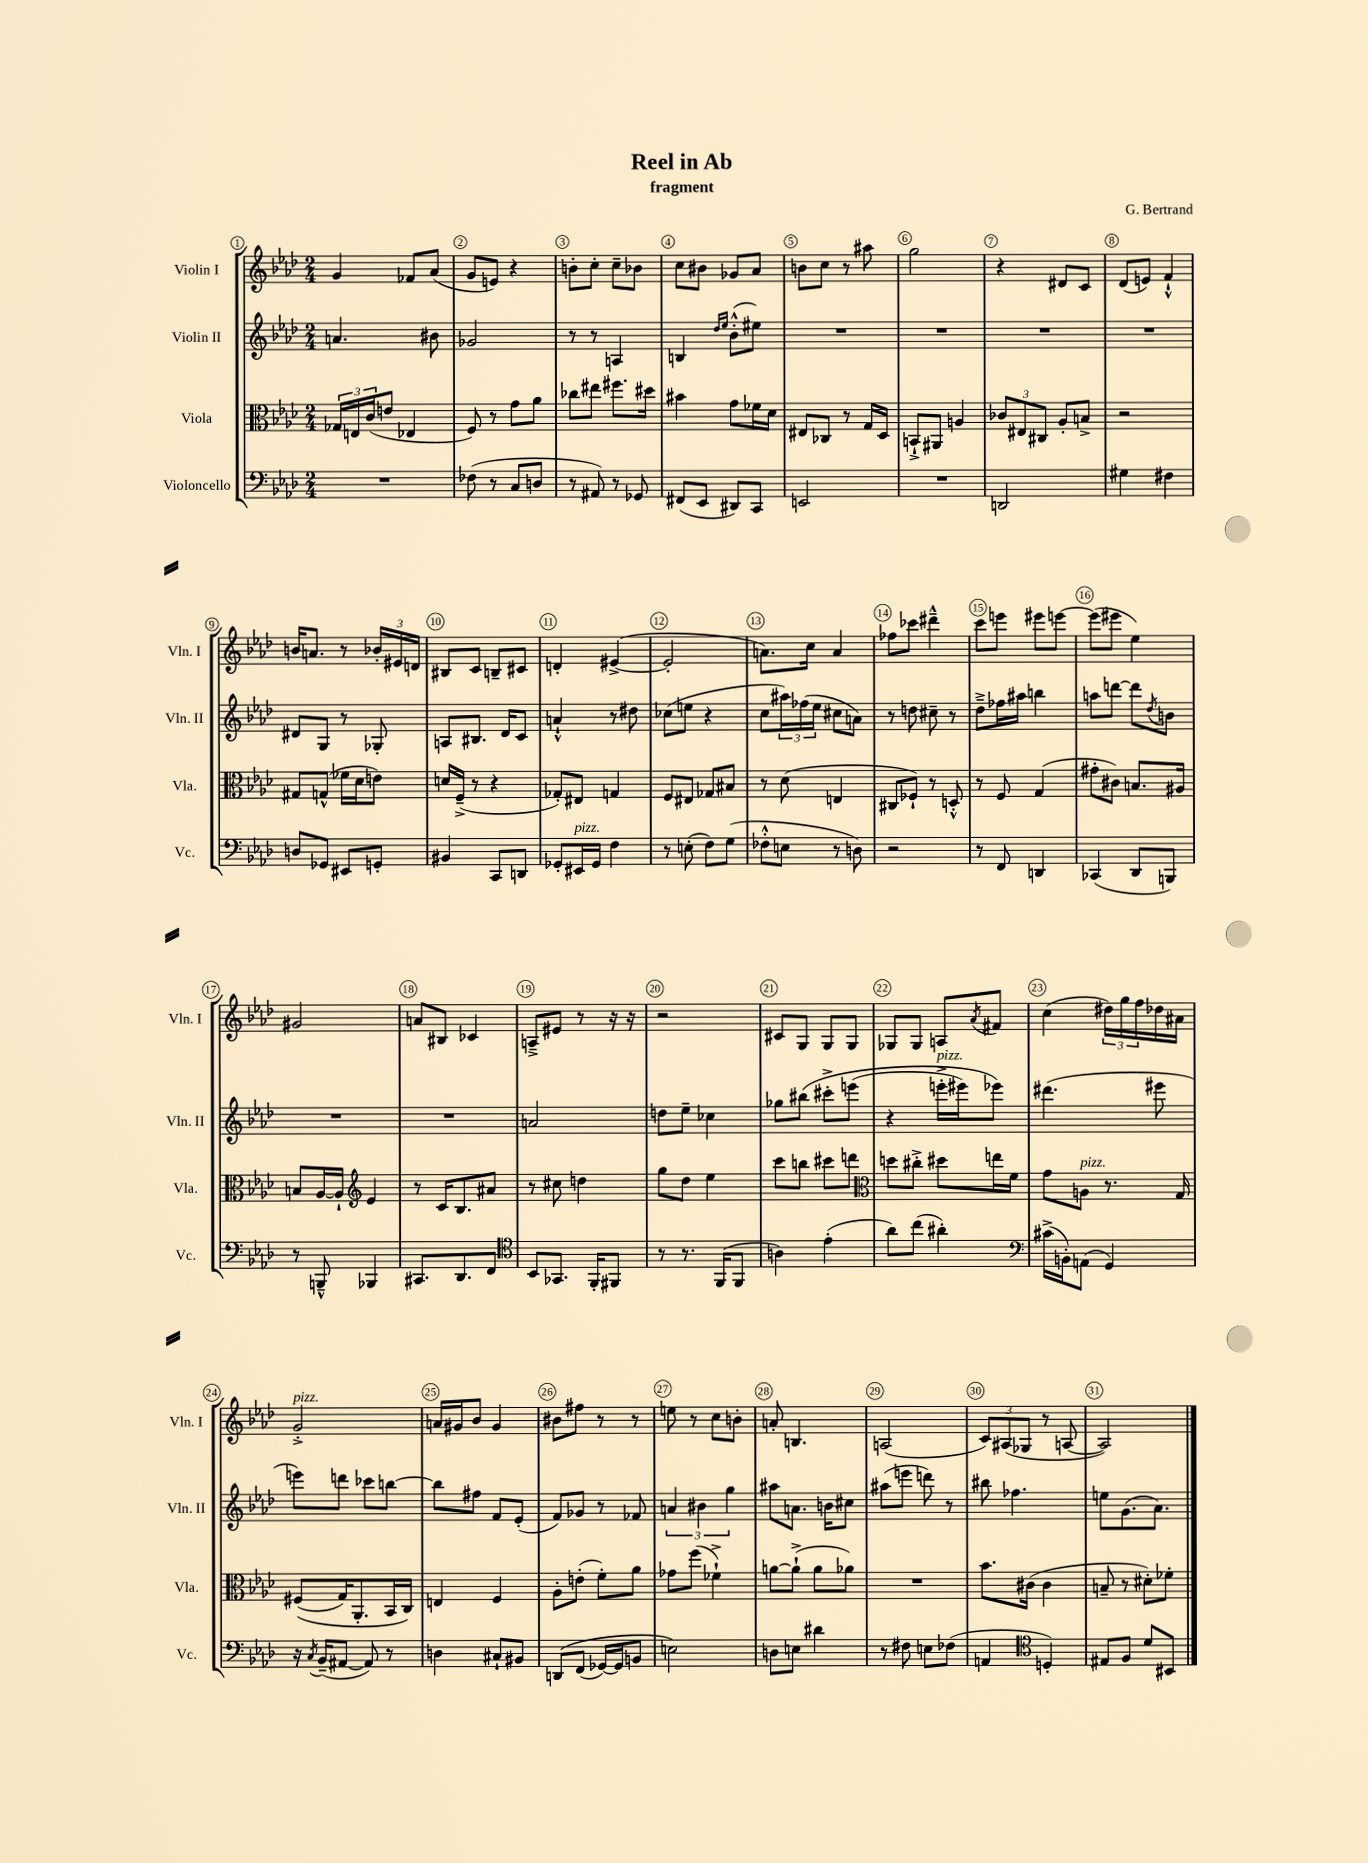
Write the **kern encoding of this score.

**kern	**kern	**kern	**kern
*staff4	*staff3	*staff2	*staff1
*clefF4	*clefC3	*clefG2	*clefG2
*k[b-e-a-d-]	*k[b-e-a-d-]	*k[b-e-a-d-]	*k[b-e-a-d-]
*M2/4	*M2/4	*M2/4	*M2/4
2r	24G-/LL	4.a/	4g/
.	24E/	.	.
.	(24c/J	.	.
.	8e/J	.	.
.	4E-/	.	8f-/L
.	.	8b#\	(8a-/J
=	=	=	=
(8F-\	8F/)	2g-/	8g/L
8r	8r	.	8e/J)
8C/L	8g\L	.	4r
8D/J	8a-\J	.	.
=	=	=	=
8r	8cc-\L	8r	8b'\L
8AA#/)	8ee#\J	8r	8cc'\J
8r	8.ff#\L	4A/	8cc~\L
8GG-/	.	.	8b-\J
.	16dd#\Jk	.	.
=	=	=	=
(8FF#/L	4b#\	4B/	8cc\L
8EE-/J	.	.	8b#\J
.	.	16qqdd-/LL	.
.	.	16qqee-/JJ	.
8DD#/L)	8g\L	(8b-'^^\L	8g-/L
8CC/J	16f-\L	8ee#\J)	8a-/J
.	16d-\JJ	.	.
=	=	=	=
2EE/	8E#/L	2r	8b\L
.	8C-/J	.	8cc\J
.	8r	.	8r
.	16G/LL	.	8aa#\
.	16D-/JJ	.	.
=	=	=	=
2r	8BB`^/L	2r	2gg\
.	8AA#/J	.	.
.	4A/	.	.
=	=	=	=
2DD/	12c-/L	2r	4r
.	12E#/	.	.
.	12C#/J	.	.
.	8A-'/L	.	8d#/L
.	8B^/J	.	8c/J
=	=	=	=
4G#\	2r	2r	(8d-/L
.	.	.	8e/J)
4F#\	.	.	4f`^^/
=	=	=	=
8D/L	8G#/L	8d#/L	16b/LK
.	.	.	8.a/J
8GG-/J	(8G^^/J	8G/J	.
8EE#/L	16f-\LL	8r	8r
.	16d-\J	.	.
8GG'/J	8e\J)	8G-'/	24b-'/LL
.	.	.	24e#/
.	.	.	24d/JJ
=	=	=	=
4BB#/	16d/LL	8A/L	8B#/L
.	(16F~^/JJ	.	.
.	8r	8.B#/J	8c/J
8CC/L	4r	.	8B~/L
.	.	16d-/LK	.
8DD/J	.	8c/J	8c#/J
=	=	=	=
8GG-'/L	8G-'/L)	4a`^^/	4d'/
16EE#/L	8E#/J	.	.
16GG-/JJ	.	.	.
4F\	4G/	8r	([4e#^/
.	.	8dd#\	.
=	=	=	=
8r	8F/L	(8cc-\L	2e#'/]
(8E'\	8E#/J	8ee\J	.
8F\L)	8G-/L	4r	.
(8G\J	8B#/J	.	.
=	=	=	=
8F-'^^\L	8r	8cc\L	8.a\L)
8E\J	(8d-\	24aa#\L)	.
.	.	(24ff-\	.
.	.	.	16cc\Jk
.	.	24ee-\JJ	.
8r	4E/	8cc#\L	4a/
8D\)	.	8a\J)	.
=	=	=	=
2r	8C#/L	8r	8ff-\L
.	8F-`/J)	8dd\	8ccc-\J
.	8r	8cc#~\	4ddd#~^^\
.	8D'^^/	8r	.
=	=	=	=
8r	8r	8dd-~^\L	8ccc\L
8FF/	8F/	16ff-\L	8eee\J
.	.	16aa#\JJ	.
4DD/	(4G/	4bb\	8eee#\L
.	.	.	[8eee\J
=	=	=	=
(4CC-/	8g#'\L	8aa\L	(8eee\]L
.	8c#\J)	[8ddd\J	8eee#\J
8DD-/L	8.B/L	8ddd\]L	4ee-\)
.	.	8qdd-/	.
8BBB/J)	.	8b\J	.
.	16A#/Jk	.	.
=	=	=	=
8r	8B/L	2r	2g#/
8BBB~^^/	[16A-/L	.	.
.	16A-`/]JJ	.	.
*	*clefG2	*	*
4BBB-/	4e-/	.	.
=	=	=	=
8.CC#/L	8r	2r	8a/L
.	16c/LK	.	8B#/J
8.DD-/	8.B-/	.	.
.	.	.	4c-/
8FF/J	8a#/J	.	.
=	=	=	=
*clefC4	*	*	*
8BB-/L	8r	2a/	8A~^/L
8.GG-/J	8cc#\	.	8e#/J
.	4dd\	.	8r
16FF'/LK	.	.	.
8FF#/J	.	.	16r
.	.	.	16r
=	=	=	=
8r	8gg\L	8dd\L	2r
8.r	8dd-\J	8ee-~\J	.
.	4ee-\	4cc-\	.
(16FF/LK	.	.	.
8FF/J	.	.	.
=	=	=	=
4A\)	8ccc\L	8gg-\L	8c#/L
.	8bb\J	&(8bb#\J	8G/J
(4e-'\	8ccc#\L	8ccc#'^\L	8G/L
.	8ddd\J	(8eee\J	8G/J
=	=	=	=
*	*clefC3	*	*
8a-\L)	8dd\L	4r	8G-/L
(8cc\J	8cc#'^\J	.	8G-/J
4a#'\)	8dd#\L	16eee'^\LL	8A/L
.	.	16eee#\J)	.
.	.	.	8qa-/
.	16ee\L	8eee-\J&)	8f#/J
.	16f\JJ	.	.
=	=	=	=
*clefF4	*	*	*
(16c#^\LL	8g\L	(4.ddd#\	(4cc\
16BB'\J)	.	.	.
(8AA\J	8A\J	.	.
4GG/)	8.r	.	24dd#\LL)
.	.	.	24gg\
.	.	.	24ff\
.	.	8eee#\	16dd-\
.	16G/	.	16a#\JJ
=	=	=	=
16r	&((8F#/L	8eee\L)	2g'^/
8qC/	.	.	.
(16BB-~/LK	.	.	.
[8AA#/J	16G/K)	8ddd\J	.
.	8.AA-'/	.	.
8AA#/])	.	8ccc-\L	.
8r	16BB-/L	[8bb\J	.
.	16C/JJ&)	.	.
=	=	=	=
4D\	4E/	8bb\]L	16a/LL
.	.	.	16g#/J
.	.	8ff#\J	8b-/J
8C#`/L	4F/	8f/L	4g#/
8BB#/J	.	(8e-'/J	.
=	=	=	=
&(8DD/L	8A-'\L	8f/L)	8b#\L
(8FF/J	(8e'\J	8g-/J	8ff#\J
[16GG-/LL)	8f'\L)	8r	8r
16GG-/]J	.	.	.
8BB/J	8a-\J	8f-/	8r
=	=	=	=
2E\&)	8g-\L	6a/	8ee\
.	(8ff\J	.	8r
.	.	6b#\	.
.	4f-`^\)	.	8cc\L
.	.	6gg\	.
.	.	.	8b'\J
=	=	=	=
8D\L	[8a\L	8aa#\L	8a'/
8E\J	(8a`^\]J	8.a\J	4.B/
4d#\	8a\L	.	.
.	.	16b\LK	.
.	8a-\J)	8cc#\J	.
=	=	=	=
8r	2r	(8aa#\L	(2A/
8F#\	.	8eee\J	.
8E\L	.	8ddd\)	.
(8F-\J	.	8r	.
=	=	=	=
4AA/	8.b-\L	8bb#\	12c/L)
.	.	.	(12A#/
.	.	4.ff-\	.
.	.	.	12G-/J
.	(16c#\Jk	.	.
*clefC4	*	*	*
4D'/)	4c#\	.	8r
.	.	.	[8A/
=	=	=	=
8E#/L	8B~/	8ee\L	2A/])
8F/J	8r	(8.g\	.
8d-/L	8d#'\L)	.	.
.	.	8.a-\J)	.
8BB#/J	8f-'\J	.	.
==	==	==	==
*-	*-	*-	*-
